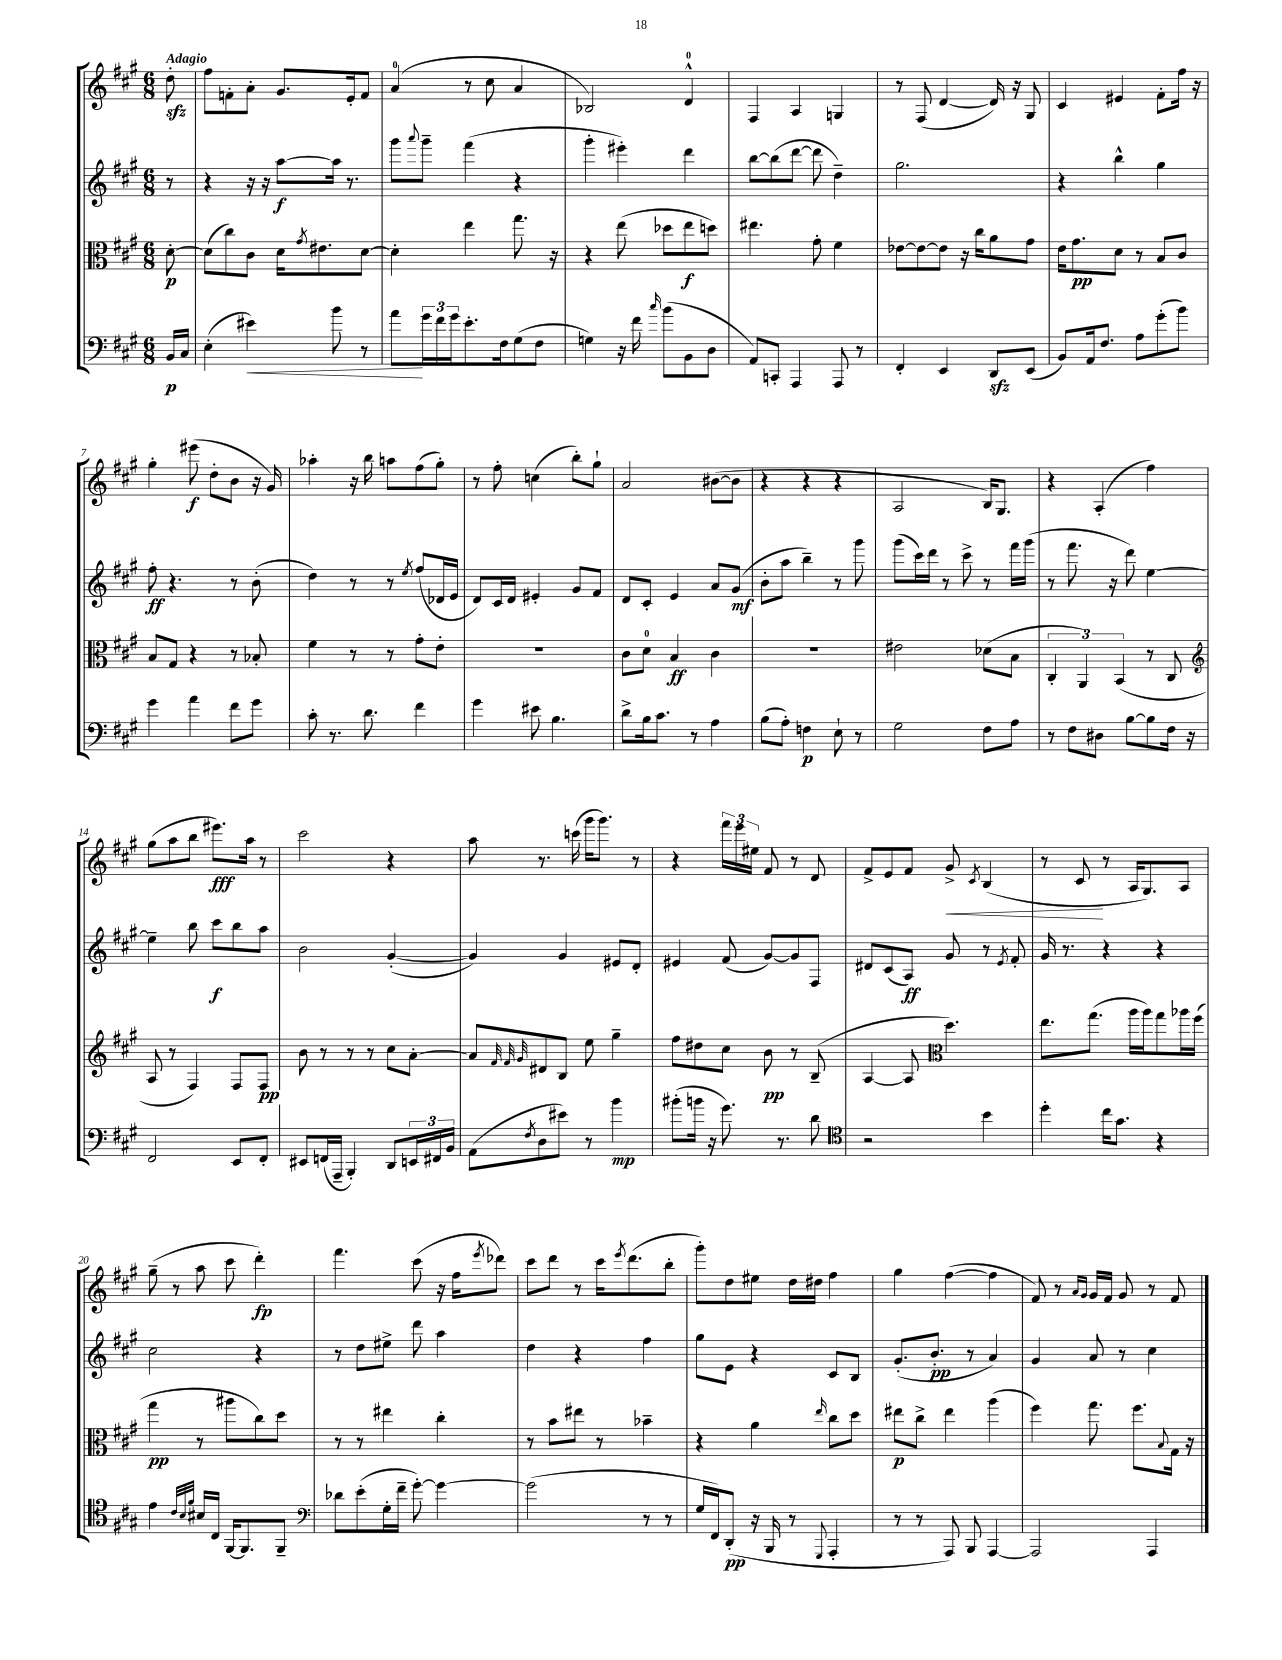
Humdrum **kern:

**kern	**dynam	**kern	**dynam	**kern	**dynam	**kern	**dynam
*part4	*part4	*part3	*part3	*part2	*part2	*part1	*part1
*staff4	*staff4	*staff3	*staff3	*staff2	*staff2	*staff1	*staff1
*clefF4	*	*clefC3	*	*clefG2	*	*clefG2	*
*k[f#c#g#]	*	*k[f#c#g#]	*	*k[f#c#g#]	*	*k[f#c#g#]	*
*M6/8	*	*M6/8	*	*M6/8	*	*M6/8	*
=	=	=	=	=	=	=	=
!	!	!	!	!	!	!LO:TX:a:B:t=Adagio	!
16BB/LL	p	[8d'\	p	8r	.	8ddzz'\	.
16C#/JJ	.	.	.	.	.	.	.
=1	=1	=1	=1	=1	=1	=1	=1
(4E'\	.	(8d\L]	.	4r	.	8ff#\L	.
.	.	8cc#\)	.	.	.	8fn'\	.
!	!LO:HP:b	!	!	!	!	!	!
4e#X\)	<	8c#\J	.	16r	.	8a'\J	.
.	.	.	.	16r	.	.	.
.	.	16d\KL	.	[8aa\L	f	8.g#/L	.
.	.	8qg#/	.	.	.	.	.
.	.	8.e#X\	.	.	.	.	.
8b\	.	.	.	16aa\Jk]	.	.	.
.	.	.	.	8.r	.	16e'/k	.
8r	.	[8d\J	.	.	.	8f/J	.
=2	=2	=2	=2	=2	=2	=2	=2
8a\L	.	4d'\]	.	8ggg#\L	.	(4a/	.
.	.	.	.	8qqaaa/	.	.	.
24g#\L	[	.	.	8ggg#~\J	.	.	.
24f#\	.	.	.	.	.	.	.
24g#\J	.	.	.	.	.	.	.
8.e'\	.	4ee\	.	(4fff#\	.	8r	.
.	.	.	.	.	.	8cc#\	.
16F#\k	.	.	.	.	.	.	.
(8G#\	.	8.gg#\	.	4r	.	4a/	.
8F#\J	.	.	.	.	.	.	.
.	.	16r	.	.	.	.	.
=3	=3	=3	=3	=3	=3	=3	=3
4Gn\)	.	4r	.	4ggg#'\	.	2B-X/)	.
16r	.	(8ee\	.	4eee#X'\)	.	.	.
16f#\	.	.	.	.	.	.	.
16qqcc#/	.	.	.	.	.	.	.
(8b\L	.	8dd-X\L	.	.	.	.	.
8BB\	.	8ee\	f	4ddd\	.	4d^^/	.
8D\J	.	8ddn\J)	.	.	.	.	.
=4	=4	=4	=4	=4	=4	=4	=4
8AA/L)	.	4.ee#X\	.	[8bb\L	.	4F#/	.
8CCn'/J	.	.	.	(8bb\]	.	.	.
4AAA/	.	.	.	[8ddd\J	.	4A/	.
.	.	8g#'\	.	8ddd\]	.	.	.
8AAA/	.	4f#\	.	4dd~\)	.	4Gn/	.
8r	.	.	.	.	.	.	.
=5	=5	=5	=5	=5	=5	=5	=5
4FF#'/	.	[8e-X\L	.	2.gg#\	.	8r	.
.	.	8e-\_	.	.	.	(8F#/	.
4EE/	.	8e-\J]	.	.	.	[4d/	.
.	.	16r	.	.	.	.	.
.	.	16cc#\KL	.	.	.	.	.
8DDzz/L	.	8a\	.	.	.	16d/])	.
.	.	.	.	.	.	16r	.
(8EE/J	.	8g#\J	.	.	.	8G#/	.
=6	=6	=6	=6	=6	=6	=6	=6
8BB/L)	.	16e\KL	.	4r	.	4c#/	.
.	.	8.g#\	pp	.	.	.	.
16AA/k	.	.	.	.	.	.	.
8.F#/J	.	.	.	.	.	.	.
.	.	8d\J	.	4bb^^\	.	4e#X/	.
8A\L	.	8r	.	.	.	.	.
(8g#'\	.	8B/L	.	4gg#\	.	8f#'\L	.
8b\J)	.	8c#/J	.	.	.	16ff#\Jk	.
.	.	.	.	.	.	16r	.
!!LO:LB:g=z
=7	=7	=7	=7	=7	=7	=7	=7
4g#\	.	8B/L	.	8ff#'\	ff	4gg#'\	.
.	.	8G#/J	.	4.r	.	.	.
4a\	.	4r	.	.	.	(8eee#X\	f
.	.	.	.	.	.	8dd'\L	.
8f#\L	.	8r	.	8r	.	8b\J	.
8g#\J	.	8B-X'/	.	(8b'\	.	16r	.
.	.	.	.	.	.	16g#/)	.
=8	=8	=8	=8	=8	=8	=8	=8
8c#'\	.	4f#\	.	4dd\)	.	4aa-X'\	.
8.r	.	.	.	.	.	.	.
.	.	8r	.	8r	.	16r	.
8.d\	.	.	.	.	.	16bb\	.
.	.	8r	.	8r	.	8aan\L	.
.	.	.	.	8qee/	.	.	.
4f#\	.	8g#'\L	.	(8ff#/L	.	(8ff#\	.
.	.	8e'\J	.	16d-X/L	.	8gg#'\J)	.
.	.	.	.	16e/JJ	.	.	.
=9	=9	=9	=9	=9	=9	=9	=9
4g#\	.	2.r	.	8d/L)	.	8r	.
.	.	.	.	16c#/L	.	8ff#'\	.
.	.	.	.	16d/JJ	.	.	.
8e#X\	.	.	.	4e#X'/	.	(4ccn\	.
4.B\	.	.	.	.	.	.	.
.	.	.	.	8g#/L	.	8bb'\L)	.
.	.	.	.	8f#/J	.	8gg#`\J	.
=10	=10	=10	=10	=10	=10	=10	=10
8d^\L	.	8c#\L	.	8d/L	.	2a/	.
16B\k	.	8d\J	.	8c#'/J	.	.	.
8.c#\J	.	.	.	.	.	.	.
.	.	4B/	ff	4e/	.	.	.
8r	.	.	.	.	.	.	.
4A\	.	4c#\	.	8a/L	.	([8b#X\L	.
.	.	.	.	(8g#/J	mf	8b#\J]	.
=11	=11	=11	=11	=11	=11	=11	=11
(8B\L	.	2.r	.	8b'\L	.	4r	.
8A'\J)	.	.	.	8aa\J	.	.	.
4Fn\	p	.	.	4bb~\)	.	4r	.
8E`\	.	.	.	8r	.	4r	.
8r	.	.	.	8ggg#\	.	.	.
=12	=12	=12	=12	=12	=12	=12	=12
2G#\	.	2e#X\	.	(8ggg#\L	.	2A/	.
.	.	.	.	16ccc#\L)	.	.	.
.	.	.	.	16ddd\JJ	.	.	.
.	.	.	.	8r	.	.	.
.	.	.	.	8ccc#^\	.	.	.
8F#\L	.	(8d-X\L	.	8r	.	16B/KL)	.
.	.	.	.	.	.	8.G#/J	.
8A\J	.	8B\J	.	16fff#\LL	.	.	.
.	.	.	.	(16ggg#\JJ	.	.	.
=13	=13	=13	=13	=13	=13	=13	=13
8r	.	6C#'/	.	8r	.	4r	.
8F#\L	.	.	.	8.fff#\	.	.	.
.	.	6AA/)	.	.	.	.	.
8D#X\J	.	.	.	.	.	(4A'/	.
.	.	.	.	16r	.	.	.
.	.	(6BB/	.	.	.	.	.
[8B\L	.	.	.	8ddd\)	.	.	.
8B\]	.	8r	.	[4ee\	.	4ff#\)	.
16F#\Jk	.	8C#/	.	.	.	.	.
16r	.	.	.	.	.	.	.
!!LO:LB:g=z
=14	=14	=14	=14	=14	=14	=14	=14
*	*	*clefG2	*	*	*	*	*
2FF#/	.	8A/	.	4ee~\]	.	(8gg#\L	.
.	.	8r	.	.	.	8aa\	.
.	.	4F#/)	.	8bb\	.	8bb\J	.
.	.	.	.	8ccc#\L	f	8.eee#X\L)	fff
8EE/L	.	8F#/L	.	8bb\	.	.	.
.	.	.	.	.	.	16aa\Jk	.
8FF#'/J	.	8F#/J	pp	8aa\J	.	8r	.
=15	=15	=15	=15	=15	=15	=15	=15
8EE#X/L	.	8b\	.	2b\	.	2ccc#\	.
(16FFn/L	.	8r	.	.	.	.	.
16AAA~/JJ	.	.	.	.	.	.	.
4BBB'/)	.	8r	.	.	.	.	.
.	.	8r	.	.	.	.	.
8DD/L	.	8cc#\L	.	([4g#'/	.	4r	.
24EEn/L	.	[8a'\J	.	.	.	.	.
24FF#X/	.	.	.	.	.	.	.
24BB/JJ	.	.	.	.	.	.	.
=16	=16	=16	=16	=16	=16	=16	=16
(8AA\L	.	8a/L]	.	4g#/])	.	8aa\	.
.	.	32qqf#/	.	.	.	.	.
.	.	32qqf#/	.	.	.	.	.
8qF#/	.	32qqg#/	.	.	.	.	.
8D\	.	8d#X/	.	.	.	8.r	.
8e#X\J)	.	8B/J	.	4g#/	.	.	.
.	.	.	.	.	.	(16cccn\	.
8r	.	8ee\	.	.	.	16ggg#\KL	.
.	.	.	.	.	.	8.ggg#\J)	.
4b\	mp	4gg#~\	.	8e#X/L	.	.	.
.	.	.	.	8d'/J	.	8r	.
=17	=17	=17	=17	=17	=17	=17	=17
(8b#X'\L	.	8ff#\L	.	4e#X/	.	4r	.
16bn\Jk	.	8dd#X\	.	.	.	.	.
16r	.	.	.	.	.	.	.
8.g#\)	.	8cc#\J	.	(8f#/	.	24fff#\LL	.
.	.	.	.	.	.	24eee\	.
.	.	.	.	.	.	24ee#X\JJ	.
.	.	8b\	pp	[8g#/L)	.	8f#/	.
8.r	.	.	.	.	.	.	.
.	.	8r	.	8g#/]	.	8r	.
8d\	.	(8B~/	.	8F#/J	.	8d/	.
=18	=18	=18	=18	=18	=18	=18	=18
*clefC4	*	*	*	*	*	*	*
2r	.	[4A/	.	8d#X/L	.	8f#^/L	.
.	.	.	.	(8c#/	.	8e/	.
.	.	8A/]	.	8A/J)	ff	8f#/J	.
*	*	*clefC3	*	*	*	*	*
!	!	!	!	!	!	!	!LO:HP:b
.	.	4.dd\)	.	8g#/	.	8g#^/	<
.	.	.	.	.	.	8qc#/	.
4b\	.	.	.	8r	.	(4B/	.
.	.	.	.	8qe/	.	.	.
.	.	.	.	8f#'/	.	.	.
=19	=19	=19	=19	=19	=19	=19	=19
4dd'\	.	8.ee\L	.	16g#/	.	8r	.
.	.	.	.	8.r	.	.	.
.	.	.	.	.	.	8c#/	.
.	.	(8.gg#\J	.	.	.	.	.
16cc#\KL	.	.	.	4r	.	8r	[
8.g#\J	.	.	.	.	.	.	.
.	.	16aa\LL	.	.	.	16A/KL	.
.	.	16aa\J)	.	.	.	8.G#/)	.
4r	.	8gg#\	.	4r	.	.	.
.	.	16aa-X\L	.	.	.	8A/J	.
.	.	(16ff#\JJ	.	.	.	.	.
!!LO:LB:g=z
=20	=20	=20	=20	=20	=20	=20	=20
4e\	.	4gg#\	pp	2cc#\	.	(8gg#~\	.
.	.	.	.	.	.	8r	.
32qqc#/LLL	.	.	.	.	.	.	.
32qqB/	.	.	.	.	.	.	.
32qqf#/JJJ	.	.	.	.	.	.	.
16B#X/LL	.	8r	.	.	.	8aa\	.
16C#/JJ	.	.	.	.	.	.	.
[16FF#/KL	.	8aa#X\L	.	.	.	8ccc#\	.
8.FF#/]	.	.	.	.	.	.	.
.	.	8cc#\)	.	4r	.	4ddd'\)	fp
8FF#~/J	.	8dd\J	.	.	.	.	.
=21	=21	=21	=21	=21	=21	=21	=21
*clefF4	*	*	*	*	*	*	*
8d-X\L	.	8r	.	8r	.	4.fff#\	.
(8e'\	.	8r	.	8dd\L	.	.	.
16G#'\L	.	4ee#X\	.	8ee#X^\J	.	.	.
16f#~\JJ	.	.	.	.	.	.	.
[8g#'\)	.	.	.	8ddd\	.	(8ccc#\	.
4g#\_	.	4cc#'\	.	4aa\	.	16r	.
.	.	.	.	.	.	16ff#\KL	.
.	.	.	.	.	.	8qeee/	.
.	.	.	.	.	.	8ddd-X\J)	.
=22	=22	=22	=22	=22	=22	=22	=22
(2g#\]	.	8r	.	4dd\	.	8ccc#\L	.
.	.	8b\L	.	.	.	8ddd\J	.
.	.	8ee#X\J	.	4r	.	8r	.
.	.	8r	.	.	.	16ccc#\KL	.
.	.	.	.	.	.	8qeee/	.
.	.	.	.	.	.	(8.ddd\	.
8r	.	4b-X~\	.	4ff#\	.	.	.
8r	.	.	.	.	.	8bb'\J	.
=23	=23	=23	=23	=23	=23	=23	=23
16G#/LL	.	4r	.	8gg#\L	.	8ggg#'\L)	.
16FF#/J)	.	.	.	.	.	.	.
(8DD'/J	pp	.	.	8e\J	.	8dd\	.
16r	.	4a\	.	4r	.	8ee#X\J	.
16BBB/	.	.	.	.	.	.	.
8r	.	.	.	.	.	16dd\LL	.
.	.	.	.	.	.	16dd#X\JJ	.
8qqGGG#/	.	16qqee/	.	.	.	.	.
4AAA'/	.	8cc#\L	.	8c#/L	.	4ff#\	.
.	.	8dd\J	.	8B/J	.	.	.
=24	=24	=24	=24	=24	=24	=24	=24
8r	.	8ee#X\L	p	(8.g#'/L	.	4gg#\	.
8r	.	8cc#^\J	.	.	.	.	.
.	.	.	.	8.b'/J	pp	.	.
8AAA/)	.	4ee#\	.	.	.	([4ff#\	.
8BBB/	.	.	.	8r	.	.	.
[4AAA/	.	(4aa\	.	4a/)	.	4ff#\]	.
=25	=25	=25	=25	=25	=25	=25	=25
2AAA/]	.	4ff#\)	.	4g#/	.	8f#/)	.
.	.	.	.	.	.	8r	.
.	.	.	.	.	.	16qqa/LL	.
.	.	.	.	.	.	16qqg#/JJ	.
.	.	8.gg#\	.	8a/	.	16g#/LL	.
.	.	.	.	.	.	16f#/JJ	.
.	.	.	.	8r	.	8g#/	.
.	.	8.ff#\L	.	.	.	.	.
4AAA/	.	.	.	4cc#\	.	8r	.
.	.	8qqB/	.	.	.	.	.
.	.	16G#\Jk	.	.	.	8f#/	.
.	.	16r	.	.	.	.	.
==	==	==	==	==	==	==	==
*-	*-	*-	*-	*-	*-	*-	*-
